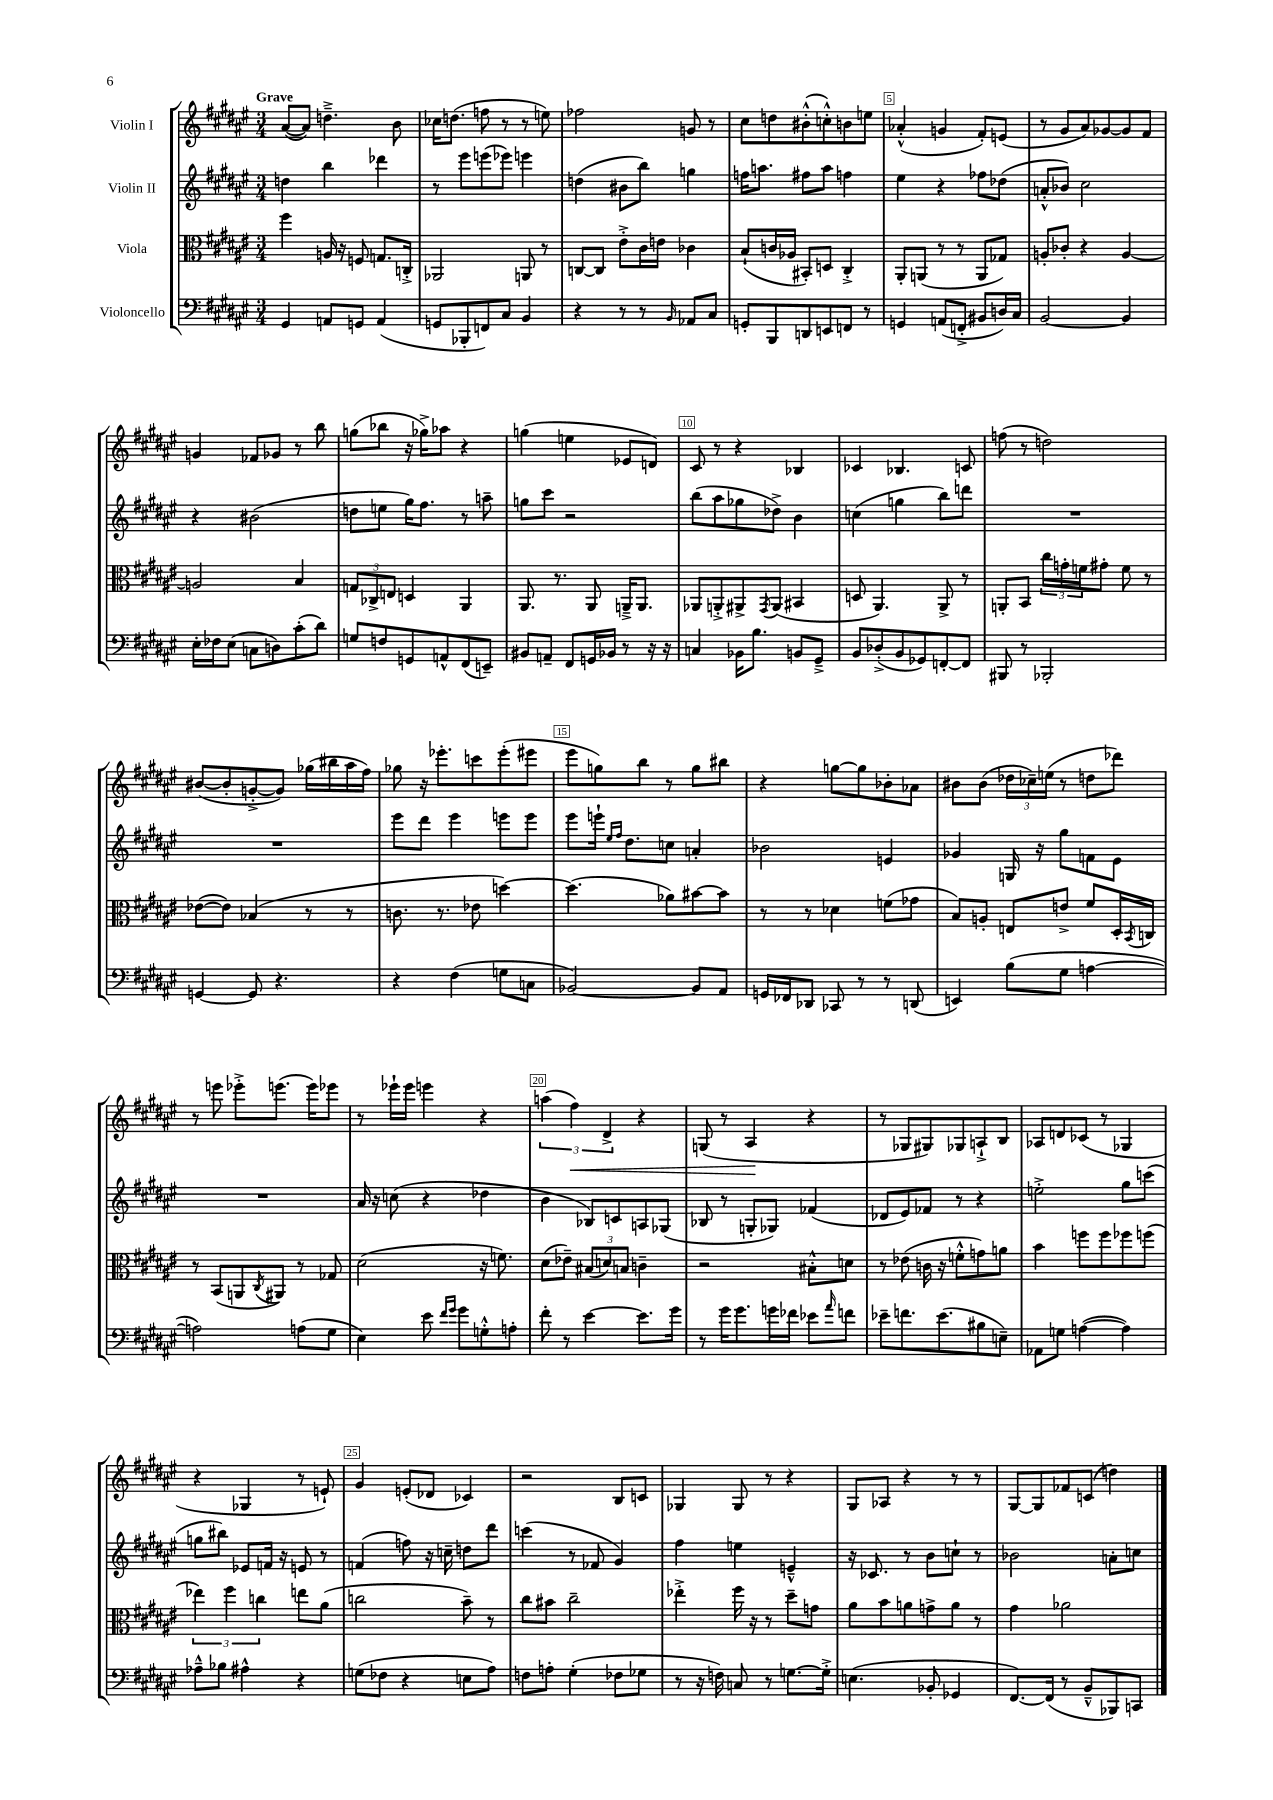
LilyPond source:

<<
\new StaffGroup <<
\new Staff = "s0" \with { instrumentName = "Violin I" } {
    \clef treble \key fis \major \numericTimeSignature \time 3/4 \tempo "Grave"
    ais'8~( ais'8) d''4.---> b'8 |
    ces''16 d''8.( f''8 r8 r8 e''8) |
    fes''2 g'8 r8 |
    cis''8 d''8 bis'8-.-^( c''8-.-^) b'8 e''8 |
    aes'4-.-^( g'4 fis'8-.) e'8( |
    r8 gis'8 ais'8) ges'8~ ges'8 fis'8 |
    g'4 fes'8 ges'8 r8 b''8 |
    g''8( bes''8 r16 ges''16->) aes''8 r4 |
    g''4( e''4 ees'8 d'8) |
    cis'8 r8 r4 bes4 |
    ces'4 bes4. c'8 |
    f''8( r8 d''2) |
    bis'8~( bis'8-. g'8~-.-> g'8) ges''16( bis''16 ais''16 fis''16) |
    ges''8 r16 ees'''8.-. c'''8 ees'''8-.( eis'''8 |
    eis'''8 g''8) b''8 r8 g''8 bis''8 |
    r4 g''8~ g''8 bes'8-. aes'8 |
    bis'8 bis'8( \tuplet 3/2 { des''16 ces''16--) e''16( } r8 d''8 des'''8) |
    r8 e'''8 ees'''8-.-> e'''8.( e'''16) ees'''8 |
    r8 ees'''16-! ees'''16 e'''4 r4 |
    \tuplet 3/2 { a''4( fis''4\<) dis'4-> } r4 |
    g8( r8 ais4\! r4 |
    r8 ges8 gis8) ges8 a8-!-> b8 |
    aes8 d'8 ces'8( r8 ges4 |
    r4 ges4 r8 e'8-!) |
    gis'4 e'8-.( des'8 ces'4) |
    r2 b8 c'8 |
    ges4 ges8 r8 r4 |
    gis8 aes8 r4 r8 r8 |
    gis8~ gis8 fes'8 c'8( d''4) \bar "|." |
}
\new Staff = "s1" \with { instrumentName = "Violin II" } {
    \clef treble \key fis \major \numericTimeSignature \time 3/4
    d''4 b''4 des'''4 |
    r8 eis'''8 e'''8( ees'''8) e'''4 |
    d''4( bis'8 b''8) g''4 |
    f''16 a''8. fis''8 a''8 f''4 |
    eis''4 r4 fes''8 des''8( |
    a'8-.-^ bes'8) cis''2 |
    r4 bis'2( |
    d''8 e''8 gis''16) fis''8. r8 a''8-- |
    g''8 cis'''8 r2 |
    b''8( ais''8 ges''8 des''8->) b'4 |
    c''4( g''4 b''8) d'''8 |
    R2. |
    R2. |
    eis'''8 dis'''8 eis'''4 e'''8 e'''8 |
    eis'''8 e'''16-! \grace { eis''16 fis''16 } dis''8. c''8 a'4-. |
    bes'2 e'4 |
    ges'4 g16 r16 gis''8 f'8 eis'8 |
    R2. |
    ais'16 r16 c''8( r4 des''4 |
    b'4 bes8) c'8 a8 ges8( |
    bes8 r8 g8-. ges8) fes'4( |
    des'8 eis'8) fes'8 r8 r4 |
    e''2-.-> gis''8 c'''8( |
    g''8 bis''8) ees'8 f'16 r16 e'8 r8 |
    f'4( f''8) r16 c''16-- d''8 dis'''8 |
    c'''4( r8 fes'8 gis'4) |
    fis''4 e''4 e'4---^ |
    r16 ces'8. r8 b'8 c''8-! r8 |
    bes'2 a'8-. c''8 \bar "|." |
}
\new Staff = "s2" \with { instrumentName = "Viola" } {
    \clef alto \key fis \major \numericTimeSignature \time 3/4
    fis''4 a16 r16 f8 g8. c16-.-> |
    aes,2 a,8 r8 |
    c8~ c8 eis'8-.-> cis'16 e'16 ces'4 |
    b8-!( c'16 aes16 bis,8-.) d8 cis4-.-> |
    ais,8-. a,8( r8 r8 a,8 ges8) |
    a8-. ces'8-. r4 a4~ |
    a2 b4 |
    \tuplet 3/2 { g8 ces8-> e8 } d4 ais,4 |
    ais,8. r8. ais,8 a,16---> a,8. |
    aes,8 a,8-.-> ais,8-> \acciaccatura { gis,8 } ais,8( bis,4 |
    d8 ais,4.) ais,8-> r8 |
    a,8-. b,8 \tuplet 3/2 { cis''16 g'16-. f'16 } gis'8-. f'8 r8 |
    ees'8~( ees'8) bes4( r8 r8 |
    c'8. r8. ees'8 d''4~) |
    d''4.( aes'8) bis'8~ bis'8 |
    r8 r8 des'4 f'8( ges'8 |
    b8) a8-. e8 e'8-> fis'8 dis16-. \acciaccatura { b,8 } c16 |
    r8 b,8( a,8 \acciaccatura { cis8 } ais,8) r8 ges8 |
    dis'2( r16 f'8.) |
    dis'8( ees'8--) \tuplet 3/2 { bis8( d'8) b8 } c'4-- |
    r2 bis8-.-^ d'8 |
    r8 ees'8( c'16 r16 f'8-.-^ g'8) a'8 |
    b'4 f''8 f''8 fes''8 f''8( |
    \tuplet 3/2 { ees''4) fis''4 c''4 } e''8 ais'8( |
    c''2 b'8--) r8 |
    cis''8 bis'8 cis''2-- |
    ees''4-.-> fis''16 r16 r8 dis''8-- g'8 |
    ais'8 b'8 a'8 g'8-> a'8 r8 |
    gis'4 aes'2 \bar "|." |
}
\new Staff = "s3" \with { instrumentName = "Violoncello" } {
    \clef bass \key fis \major \numericTimeSignature \time 3/4
    gis,4 a,8 g,8 a,4( |
    g,8 bes,,8-. f,8) cis8 b,4 |
    r4 r8 r8 \grace { b,16 } aes,8 cis8 |
    g,8-. b,,8 d,8 e,8 f,8 r8 |
    g,4 a,8( f,8-.-> bis,8 d16) cis16 |
    b,2~ b,4 |
    eis16-. fes16 eis8( c8 d8) cis'8-.( dis'8) |
    g8 f8 g,8 a,8-^ fis,8( e,8--) |
    bis,8 a,8-- fis,8 g,16 bes,16 r8 r16 r16 |
    c4 bes,16 b8. b,8 gis,8---> |
    b,8 des8-.->( b,8 ges,8) f,8~-. f,8 |
    bis,,8 r8 bes,,2-. |
    g,4~ g,8 r4. |
    r4 fis4( g8 c8 |
    bes,2~) bes,8 ais,8 |
    g,16 fes,16 des,8 ces,8 r8 r8 d,8( |
    e,4) b8( gis8 a4~ |
    a2) a8( gis8 |
    eis4) eis'8 \grace { fis'16 gis'16 } gis'8 g8-.-^ a8-. |
    fis'8-. r8 eis'4~ eis'8. gis'16 |
    r8 gis'16 gis'8. g'16 fes'16 ees'8 \grace { ais'16 } f'8 |
    ees'8-- f'8. ees'8.( bis8 e8--) |
    aes,8 g8 a4~( a4) |
    aes8---^ bes8 ais4-^ r4 |
    g8( fes8 r4 e8 ais8) |
    f8 a8-. gis4-.( fes8 ges8 |
    r8 r16 f16) c8 r8 g8.~ g16-.-> |
    e4.( bes,8-. ges,4 |
    fis,8.~) fis,16( r8 b,8---^ bes,,8) c,8 \bar "|." |
}
>>
>>
\layout { \context { \Score \override BarNumber.break-visibility = ##(#f #t #t) barNumberVisibility = #(every-nth-bar-number-visible 5) \override BarNumber.stencil = #(make-stencil-boxer 0.1 0.3 ly:text-interface::print) } }
